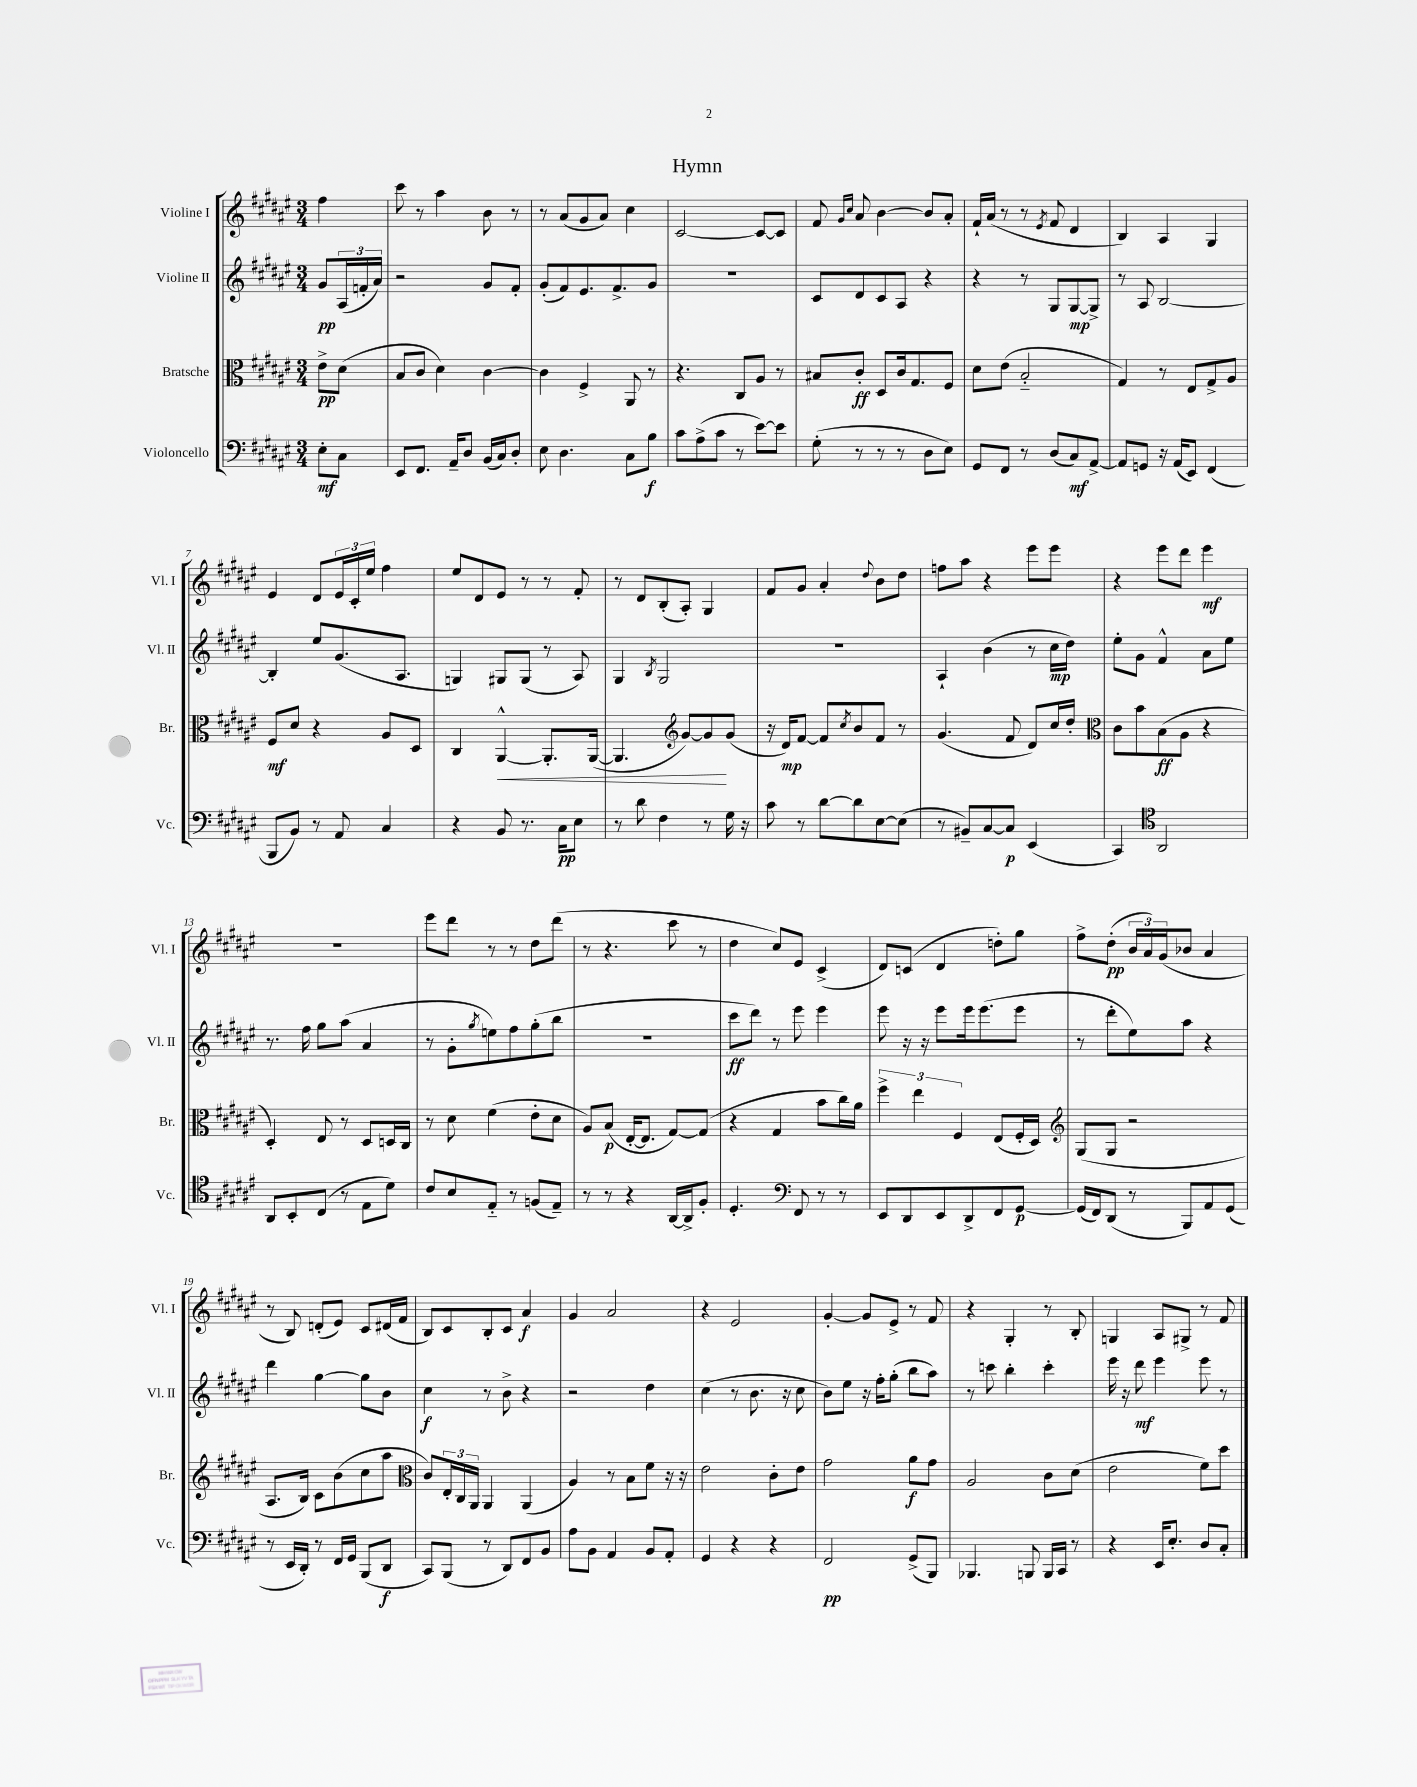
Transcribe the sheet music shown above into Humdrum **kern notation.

**kern	**kern	**kern	**kern
*staff4	*staff3	*staff2	*staff1
*clefF4	*clefC3	*clefG2	*clefG2
*k[f#c#g#d#a#e#]	*k[f#c#g#d#a#e#]	*k[f#c#g#d#a#e#]	*k[f#c#g#d#a#e#]
*M3/4	*M3/4	*M3/4	*M3/4
8E#'	8e#^	8g#	4ff#
8C#	(8d#	(24A#	.
.	.	24f'	.
.	.	24a#)	.
=	=	=	=
8EE#	8B	2r	8ccc#
8.FF#	8c#	.	8r
.	4d#)	.	4aa#
16AA#~	.	.	.
8D#	.	.	.
(16BB	[4c#	8g#	8b
16C#)	.	.	.
8D#'	.	8f#'	8r
=	=	=	=
8E#	4c#]	(8g#'	8r
4.D#	.	8f#)	(8a#
.	4F#^	8.e#	8g#
.	.	.	8a#)
.	.	8.f#^	.
8C#	8AA#	.	4cc#
8B	8r	8g#	.
=	=	=	=
8c#	4.r	2.r	[2c#
(8A#^	.	.	.
8c#	.	.	.
8r	8C#	.	.
[8e#)	8A#	.	8c#_
8e#]	8r	.	8c#]
=	=	=	=
(8G#'	8B#	8c#	8f#
.	.	.	16qqg#
.	.	.	16qqcc#
8r	8c#'	8d#	8a#
8r	8D#	8c#	[4b
8r	16c#	8A#	.
.	8.G#	.	.
8D#	.	4r	8b]
8E#)	8F#	.	8a#'
=	=	=	=
8GG#	8d#	4r	16f#`
.	.	.	(16a#
8FF#	(8e#	.	8r
8r	2B'~	8r	8r
.	.	.	8qe#
(8D#	.	8G#	8f#
8C#)	.	[8G#	4d#
[8AA#^	.	8G#^]	.
=	=	=	=
8AA#]	4G#)	8r	4B)
8GG	.	8A#	.
16r	8r	[2B	4A#
(16AA#	.	.	.
8EE#)	8E#	.	.
(4FF#	8G#^	.	4G#
.	8A#	.	.
=	=	=	=
8BBB	8F#	4B']	4e#
8BB)	8d#	.	.
8r	4r	8ee#	8d#
8AA#	.	(8.g#	24e#
.	.	.	24c#'
.	.	.	24ee#
4C#	8A#	.	4ff#
.	.	8.A#	.
.	8D#	.	.
=	=	=	=
4r	4C#	4G)	8ee#
.	.	.	8d#
8BB	[4AA#^^	8G#	8e#
8.r	.	(8G#	8r
.	8.AA#']	8r	8r
16C#	.	.	.
8E#	.	8A#)	8f#'
.	([16AA#	.	.
=	=	=	=
8r	4.AA#]	4G#	8r
8d#	.	.	8d#
.	.	8qB	.
4F#	.	2G#	(8B'
*	*clefG2	*	*
.	[8g#)	.	8A#')
8r	8g#]	.	4G#
16G#	(8g#	.	.
16r	.	.	.
=	=	=	=
8c#	16r	2.r	8f#
.	16d#)	.	.
8r	[8f#	.	8g#
[8d#	8f#]	.	4a#'
.	8qcc#	.	.
8d#]	8b	.	.
.	.	.	8qqdd#
[8E#	8f#	.	8b
(8E#]	8r	.	8dd#
=	=	=	=
8r	(4.g#	4A#`	8ff
8BB#~)	.	.	8aa#
[8C#	.	(4b	4r
8C#]	8f#	.	.
(4EE#	8d#)	8r	8eee#
.	16cc#	16cc#	8eee#
.	16dd#'	16dd#)	.
=	=	=	=
*	*clefC3	*	*
4CC#)	8c#	8ee#'	4r
.	8b	8g#	.
*clefC4	*	*	*
2AA#	(8B	4f#^^	8eee#
.	8A#	.	8ddd#
.	4r	8a#	4eee#
.	.	8ee#	.
=	=	=	=
8AA#	4D#')	8.r	2.r
8BB'	.	.	.
.	.	16ff#	.
(8C#	8E#	8gg#	.
8r	8r	(8aa#	.
8E#	8D#	4a#	.
8d#)	16D	.	.
.	16C#	.	.
=	=	=	=
8c#	8r	8r	8eee#
8B	8d#	8g#'	8ddd#
.	.	8qgg#	.
8E#'~	(4f#	8ee)	8r
8r	.	8ff#	8r
(8F	8e#'	(8gg#'	8dd#
8E#~)	8d#	8bb	(8ddd#
=	=	=	=
8r	8A#)	2.r	8r
8r	(8B	.	4.r
4r	[16E#'	.	.
.	8.E#]	.	.
[16AA#	[8G#)	.	8ccc#
16AA#^]	.	.	.
8F#'	(8G#]	.	8r
=	=	=	=
4.D#'	4r	8ccc#	4dd#
.	.	8ddd#)	.
.	4G#	8r	8cc#)
*clefF4	*	*	*
8FF#	.	8eee#	8e#
8r	8b	4eee#	(4c#^
8r	16cc#)	.	.
.	16a#	.	.
=	=	=	=
8EE#	6ff#^	8eee#	8d#)
8DD#	.	16r	(8c
.	6ee#	.	.
.	.	16r	.
8EE#	.	8eee#	4d#
.	6F#	.	.
8DD#^	.	16eee#	.
.	.	(8.eee#	.
8FF#	(8E#	.	8dd')
[8GG#	16F#'	8eee#	8gg#
.	16D#)	.	.
=	=	=	=
*	*clefG2	*	*
(16GG#]	(8G#	8r	8ff#^
16FF#)	.	.	.
(8DD#	8G#	8ddd#'	(8dd#'
8r	2r	8ee#)	24b
.	.	.	24a#)
.	.	.	(24g#
8BBB)	.	8aa#	8b-
8AA#	.	4r	4a#
(8GG#	.	.	.
=	=	=	=
8r	8.A#	4ddd#	8r
16EE#	.	.	8B)
16DD#')	16B)	.	.
8r	8c#	[4gg#	(8d'
16FF#	(8b	.	8e#)
16GG#	.	.	.
(8BBB	8cc#	8gg#]	8c#
8DD#	8aa#	8b	(16d#
.	.	.	16f#
=	=	=	=
*	*clefC3	*	*
8CC#)	8c#)	4cc#	8B)
(8BBB	24E#'	.	8c#
.	24C#	.	.
.	24AA#	.	.
8r	4AA#	8r	8B'
8DD#)	.	8b^	8c#
8FF#	(4AA#	4r	4a#
8BB	.	.	.
=	=	=	=
8A#	4A#)	2r	4g#
8BB	.	.	.
4AA#	8r	.	2a#
.	8B	.	.
8BB	8f#	4dd#	.
8AA#'	16r	.	.
.	16r	.	.
=	=	=	=
4GG#	2e#	(4cc#	4r
4r	.	8r	2e#
.	.	8.b	.
4r	8c#'	.	.
.	.	16r	.
.	8e#	8cc#	.
=	=	=	=
2FF#	2g#	8b)	[4g#'
.	.	8ee#	.
.	.	16r	8g#]
.	.	16ff#'	.
.	.	(8gg#'	8e#^
(8GG#^	8a#	8bb	8r
8BBB)	8g#	8aa#)	8f#
=	=	=	=
4.BBB-	2A#	8r	4r
.	.	8ccc	.
.	.	4bb'	4G#'
8BBB	.	.	.
16BBB	8c#	4ccc'	8r
16CC#	.	.	.
8r	(8d#	.	8B'
=	=	=	=
4r	2e#	16eee#	4G
.	.	16r	.
.	.	8ddd#	.
16EE#	.	4eee#	8A#
8.E#'	.	.	.
.	.	.	8G#^
8D#	8f#)	8eee#	8r
8C#'	8dd#	8r	8f#
==	==	==	==
*-	*-	*-	*-
